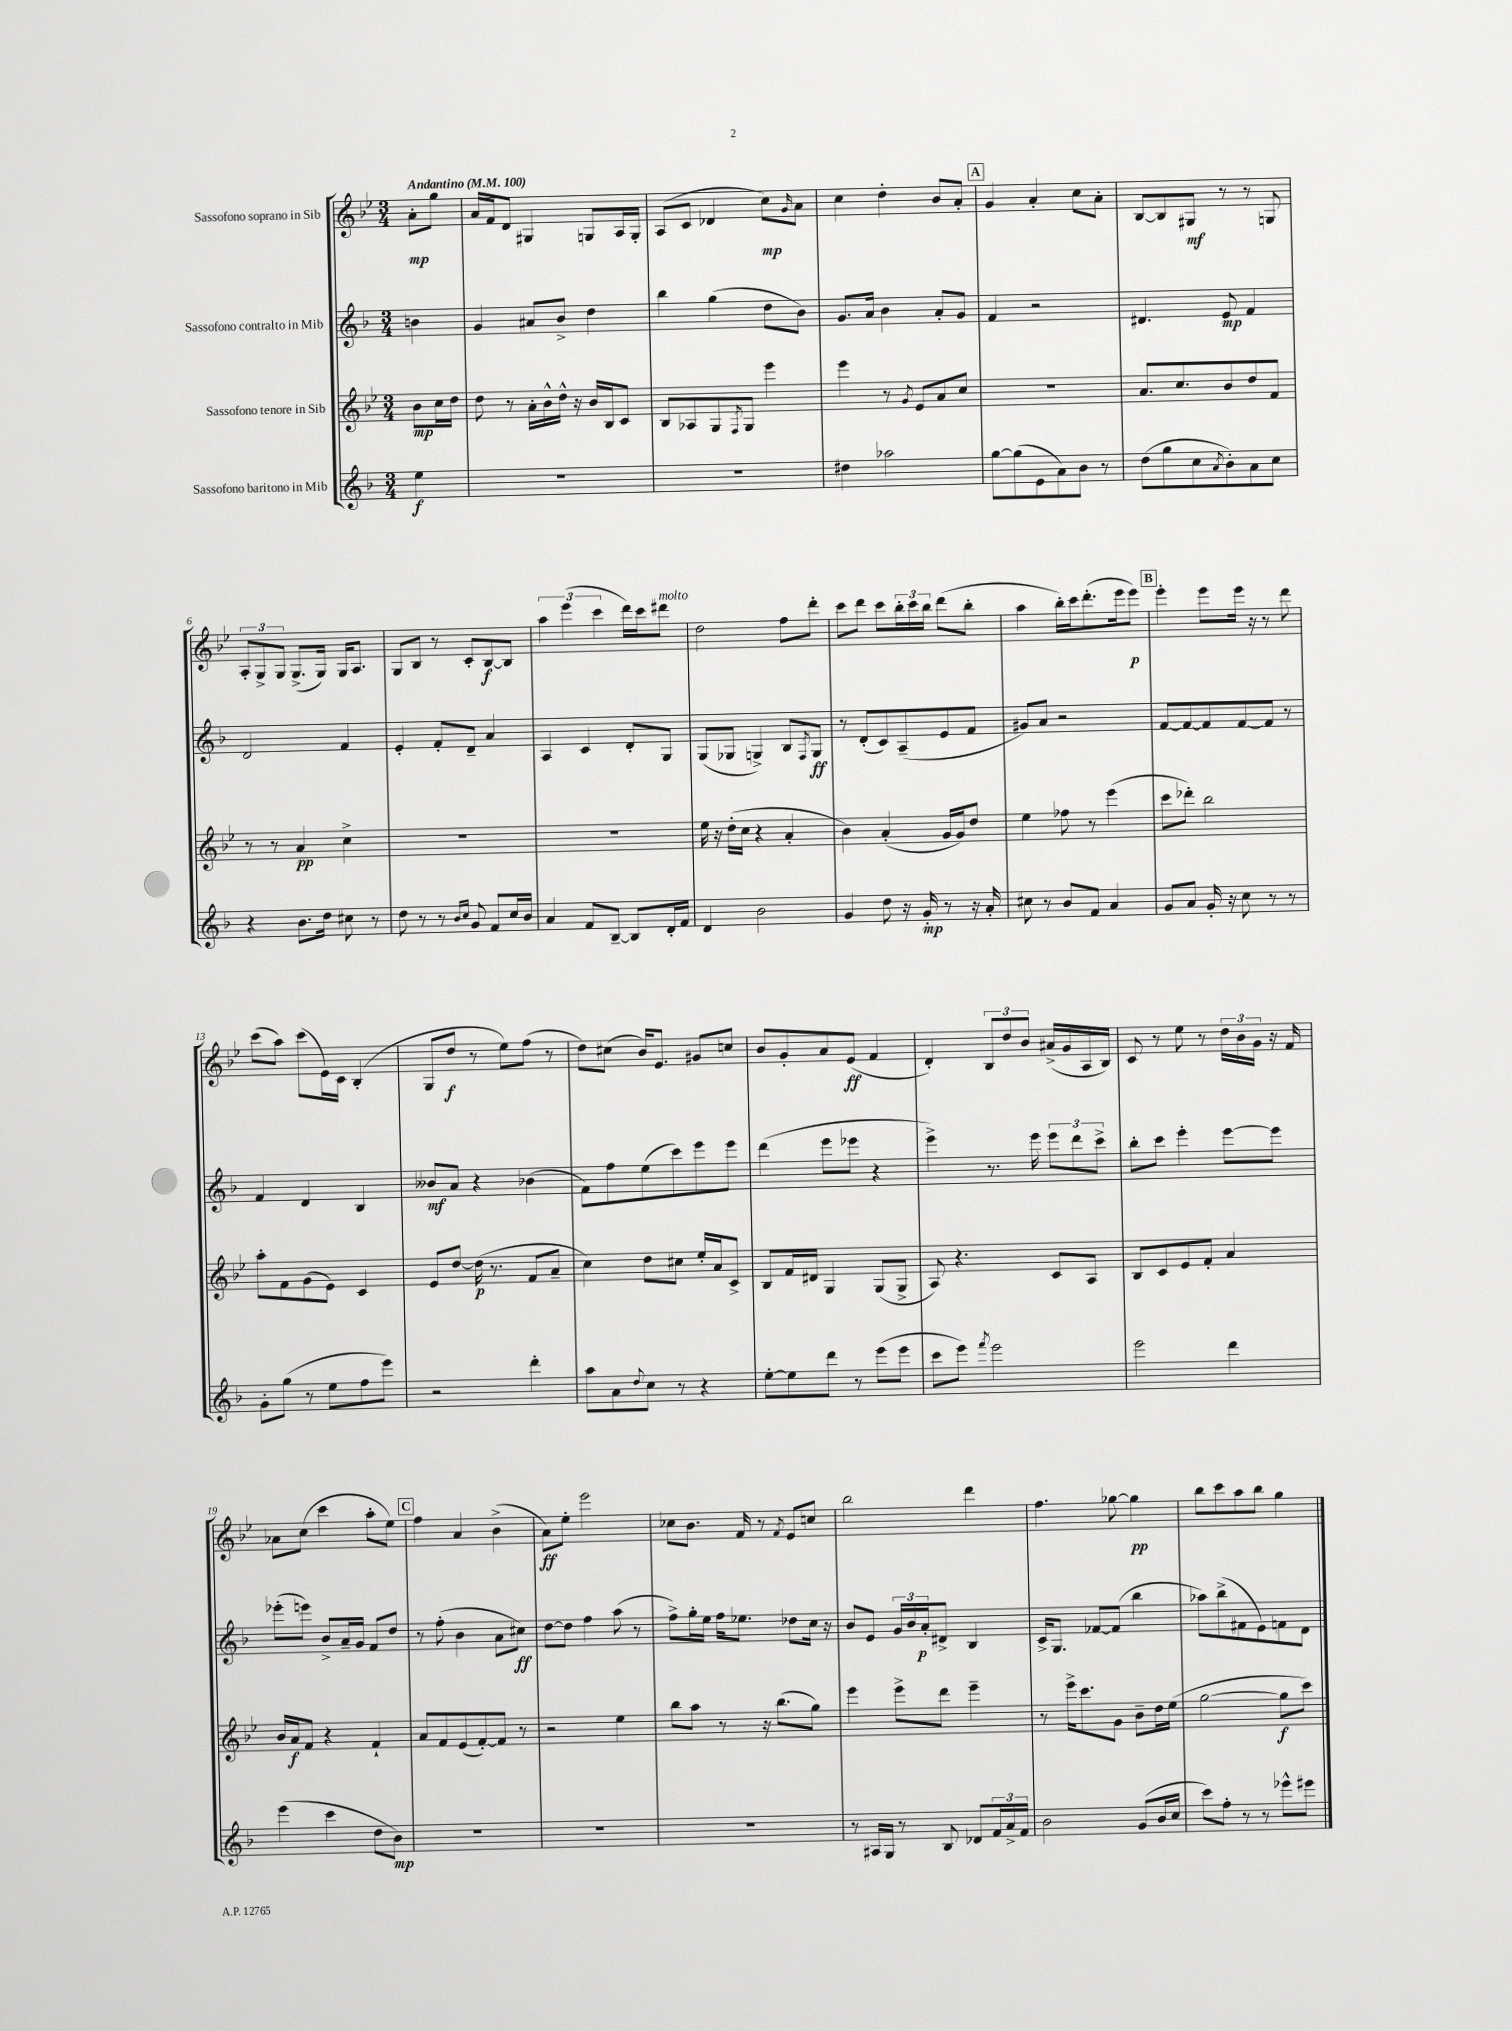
<<
\new StaffGroup <<
\new Staff = "s0" \with { instrumentName = "Sassofono soprano in Sib" } {
    \clef treble \key bes \major \numericTimeSignature \time 3/4 \partial 4 \tempo "Andantino" 4 = 100
    a'8-.\mp g''8 |
    a'16 f'16 d'8 gis4 g8 a16 g16-. |
    a8( c'8 des'4 c''8\mp) \grace { g'16 } a'8 |
    c''4 d''4-. bes'8 a'8-. |
    \mark \markup { \box "A" } g'4 a'4-. c''8 a'8-. |
    bes8~ bes8 gis8\mf r8 r8 g8 |
    \tuplet 3/2 { a8-. g8-> g8 } g8.->( g16) g16 a8. |
    g8 bes8 r8 c'8-. bes8~\f bes8 |
    \tuplet 3/2 { a''4 ees'''4( c'''4 } d'''16) c'''16 dis'''8^\markup { \italic "molto" } |
    d''2 f''8 d'''8-. |
    c'''8 d'''8 c'''8 \tuplet 3/2 { bes''16-. c'''16 bes''16 } d'''8( bes''8-. |
    a''4 bes''16-.) c'''16 d'''8.-.( ees'''16 ees'''8\p) |
    \mark \markup { \box "B" } ees'''4-. ees'''8 ees'''16 r16 r8 d'''8 |
    c'''8( a''8) c'''8( ees'16) c'16 bes4-.( |
    g8 d''8\f r8 ees''8) f''8( r8 |
    d''8) cis''8( bes'16) ees'8. gis'8 c''8 |
    bes'8 g'8-. a'8 ees'8\ff( f'4 |
    d'4-.) \tuplet 3/2 { bes8 d''8 bes'8 } ais'16->( g'16 a16 bes16) |
    c'8 r8 ees''8 r8 \tuplet 3/2 { d''16 bes'16 g'16 } r16 f'16 |
    aes'8 c''8( c'''4 a''8-. ees''8) |
    \mark \markup { \box "C" } f''4 a'4 bes'4->( |
    a'8\ff) ees''8-. ees'''2 |
    ces''8 bes'8. f'16 r8 \acciaccatura { f'8 } ees'8 c''8 |
    bes''2 d'''4 |
    f''4. ges''8~ ges''4\pp |
    bes''8 c'''8 a''8 bes''8 g''4 \bar "|." |
}
\new Staff = "s1" \with { instrumentName = "Sassofono contralto in Mib" } {
    \clef treble \key f \major \numericTimeSignature \time 3/4 \partial 4
    b'4 |
    g'4 ais'8 bes'8-> d''4 |
    bes''4 g''4( d''8 bes'8) |
    g'8. a'16 bes'4 a'8-. g'8 |
    \mark \markup { \box "A" } f'4 r2 |
    dis'4. e'8\mp f'4 |
    d'2 f'4 |
    e'4-. f'8-. d'8-- a'4 |
    a4 c'4 d'8-. g8 |
    g8( ges8 g4->) bes8 \acciaccatura { f8 } g8\ff |
    r8 d'8-.( c'8) a8--( e'8 f'8 |
    gis'8) a'8 r2 |
    \mark \markup { \box "B" } f'8~ f'8~ f'8 f'8~ f'8 r8 |
    f'4 d'4 bes4 |
    beses'8\mf a'8 r4 bes'4( |
    f'8) f''8 e''8( c'''8) e'''8 e'''8 |
    d'''4( e'''8 ees'''8 r4 |
    e'''4->) r8. e'''16 \tuplet 3/2 { e'''8 d'''8 c'''8-> } |
    bes''8-. c'''8 e'''4-. e'''8~ e'''8 |
    ees'''8-.( e'''8) bes'8-> a'16-- g'16 f'8 d''8 |
    \mark \markup { \box "C" } r8 f''8-.( bes'4 a'8 cis''8\ff) |
    d''8~ d''8 f''4 a''8( r8 |
    f''8->) g''16-. e''16 f''16 ees''8. des''8 c''16 r16 |
    bes'8 e'8 \tuplet 3/2 { g'16 bes'16 a'16-.\p } dis'8-> bes4 |
    c'16-> g8. fes'8~ fes'8( bes''4 |
    aes''8) bes''8->( fis'8 e'8) f'8 d'8 \bar "|." |
}
\new Staff = "s2" \with { instrumentName = "Sassofono tenore in Sib" } {
    \clef treble \key bes \major \numericTimeSignature \time 3/4 \partial 4
    bes'8\mp c''16 d''16 |
    d''8 r8 a'16-. bes'16-^ d''16-^ r16 bes'16 bes16 c'8 |
    bes8 aes8 g8 \acciaccatura { f8 } g8 ees'''4 |
    ees'''4 r8 \acciaccatura { g'8 } ees'8 a'8 c''8 |
    \mark \markup { \box "A" } R2. |
    a'8. c''8. bes'8 d''8 f'8 |
    r8 r8 a'4\pp c''4-> |
    R2. |
    R2. |
    ees''16 r16 d''16-.( c''16 r4 a'4-. |
    bes'4) a'4-.( g'16 g'16) d''8 |
    ees''4 fes''8 r8 ees'''4( |
    \mark \markup { \box "B" } c'''8 des'''8-.) bes''2 |
    a''8-. f'8 g'8( ees'8) c'4 |
    ees'8 d''8~ d''16\p( r8. f'8 a'8-- |
    c''4) d''8 cis''8 ees''16-. a'16 c'8-> |
    bes8 f'16 dis'16 g4 g8( g8-> |
    a8) r4. c'8 a8 |
    bes8 c'8 ees'8 f'8-. a'4 |
    bes'16 a'16\f f'8 r4 f'4-! |
    \mark \markup { \box "C" } a'8 f'8 ees'8( f'8~-.) f'8 r8 |
    r2 ees''4 |
    bes''8 a''8 r8 r16 bes''8.( g''8) |
    ees'''4 ees'''8-> d'''8 ees'''4-- |
    r8 ees'''16-> c'''8. g'8 bes'8-- d''16 ees''16( |
    g''2~ g''8\f c'''8) \bar "|." |
}
\new Staff = "s3" \with { instrumentName = "Sassofono baritono in Mib" } {
    \clef treble \key f \major \numericTimeSignature \time 3/4 \partial 4
    e''4\f |
    R2. |
    R2. |
    dis''4 aes''2 |
    \mark \markup { \box "A" } g''8~ g''8( e'8 a'8) bes'8 r8 |
    d''8( g''8 c''8 \acciaccatura { a'8 } bes'8-.) a'8 c''8 |
    r4 bes'8. d''16 cis''8 r8 |
    d''8 r8 r8 \grace { bes'16 c''16 } g'8 f'8 c''16 bes'16 |
    a'4 f'8 bes8~-- bes8 d'16-. f'16 |
    d'4 bes'2 |
    g'4 d''8 r16 g'16-.\mp r8 r16 a'16-. |
    cis''8 r8 bes'8 f'8 a'4 |
    \mark \markup { \box "B" } g'8 a'8 g'16-. r16 c''8 r8 r8 |
    g'8-. g''8( r8 e''8 f''8 e'''8) |
    r2 d'''4-. |
    a''8 a'8 \appoggiatura { d''8 } c''8 r8 r4 |
    e''8~-. e''8 d'''8 r8 e'''8( e'''8 |
    c'''8 e'''8) \acciaccatura { f'''8 } e'''2 |
    e'''2 d'''4 |
    e'''4( c'''4 d''8 bes'8\mp) |
    \mark \markup { \box "C" } R2. |
    R2. |
    R2. |
    r8 ais16 g16 r8 bes8 des'8 \tuplet 3/2 { f'16 a'16-> f'16 } |
    bes'2 g'8( bes'16 c''16 |
    c'''8) f''8-. r8 r8 ees'''8-^ eis'''8 \bar "|." |
}
>>
>>
